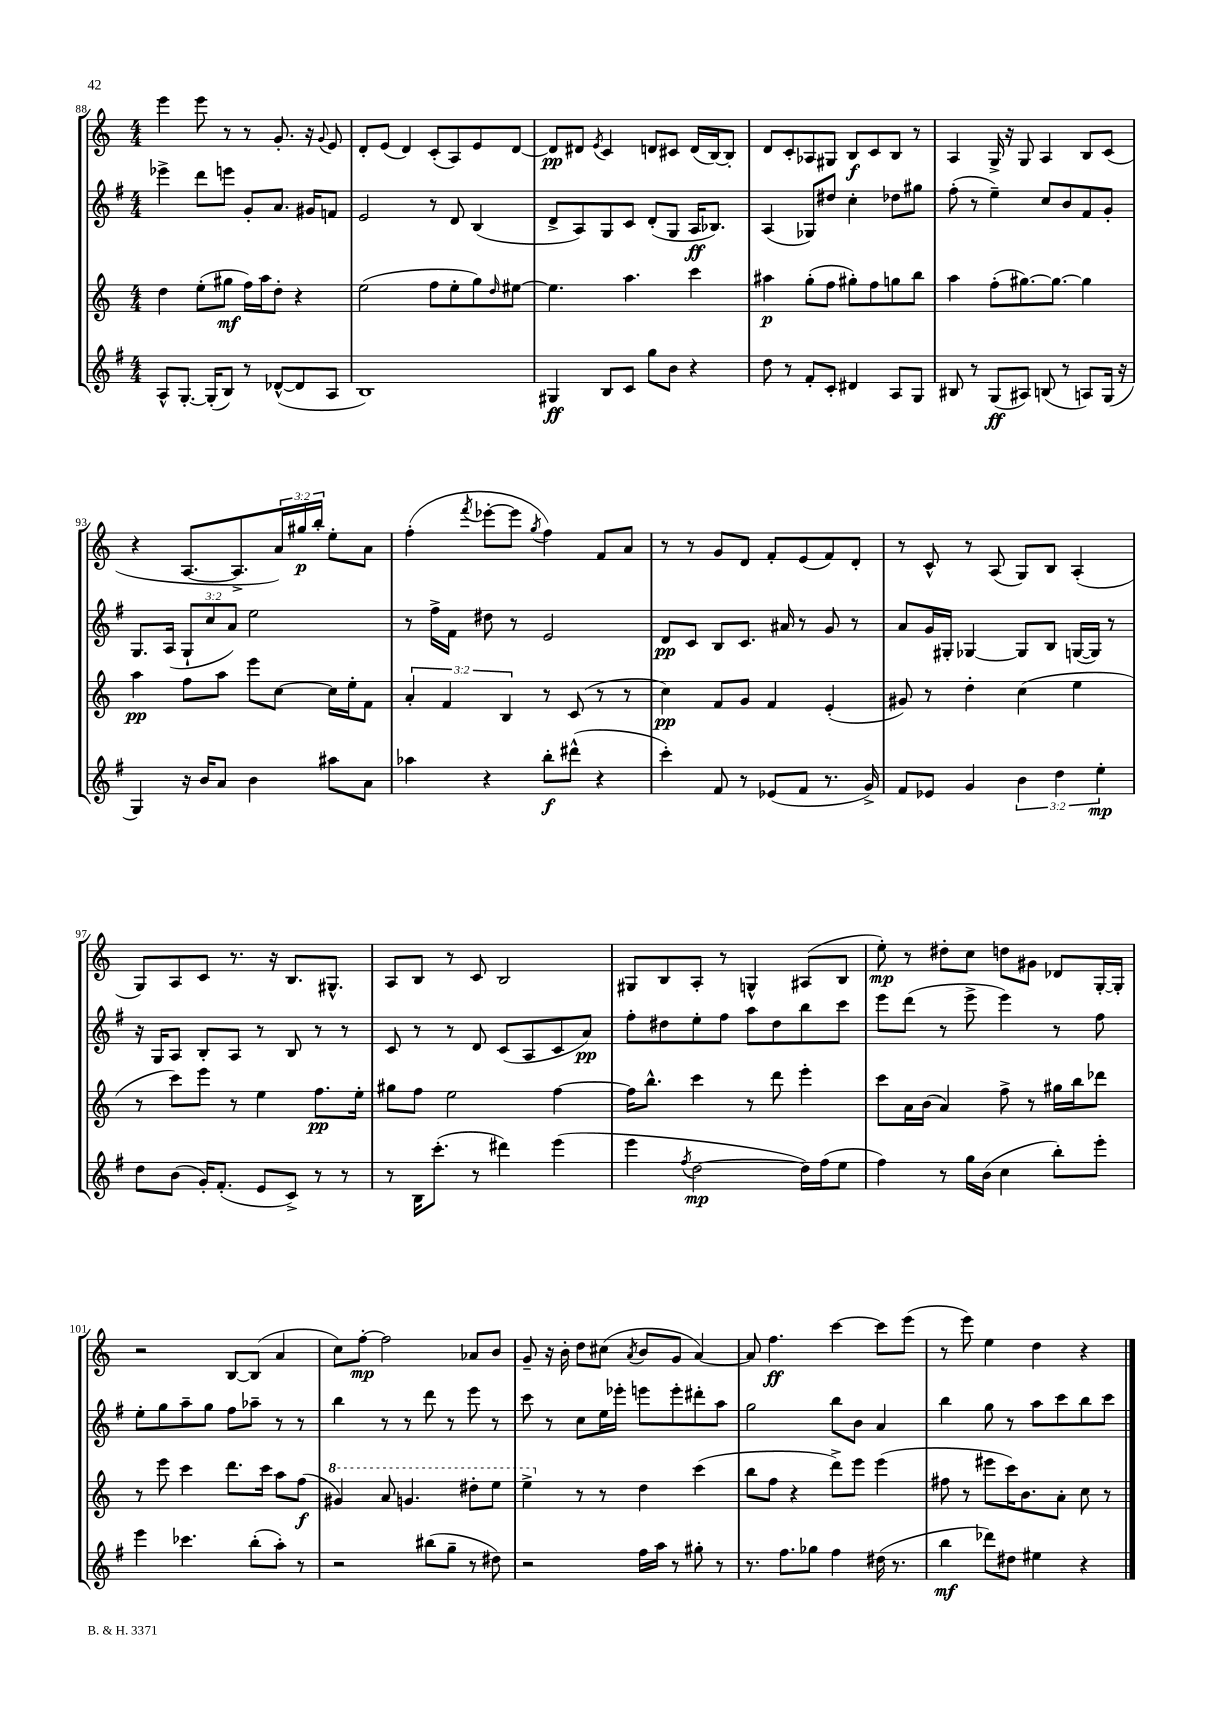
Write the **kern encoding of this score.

**kern	**kern	**kern	**kern
*staff4	*staff3	*staff2	*staff1
*clefG2	*clefG2	*clefG2	*clefG2
*k[f#]	*k[]	*k[f#]	*k[]
*M4/4	*M4/4	*M4/4	*M4/4
8A^^/L	4dd\	4eee-^\	4eee\
[8.G'/J	.	.	.
.	(8ee'\L	8ddd\L	8eee\
(16G'/]LK	.	.	.
8B/J)	8gg#\J	8eee\J	8r
8r	16ff\LL)	8g'/L	8r
.	16aa\J	.	.
([8d-^^/L	8dd'\J	8.a/J	8.g'/
8d-/]	4r	.	.
.	.	16g#/LK	16r
.	.	.	8qqg/
8A/J	.	8f/J	8e/
=	=	=	=
1B)	(2ee\	2e/	8d'/L
.	.	.	(8e/J
.	.	.	4d/)
.	8ff\L	8r	(8c'/L
.	8ee'\	8d/	8A/)
.	8gg\)	(4B/	8e/
.	16qqdd/	.	.
.	[8ee#\J	.	[8d/J
=	=	=	=
4G#/	4.ee#\]	8d^/L	8d/]L
.	.	8A/)	8d#/J
.	.	.	8qe/
8B/L	.	8G/	4c/
8c/J	4.aa\	8c/J	.
8gg\L	.	(8d'/L	8d/L
8b\J	.	8G/J	8c#/J
4r	4ccc\	16A/LK	(16d/LL
.	.	8.B-/J)	[16B/J)
.	.	.	8B'/]J
=	=	=	=
8dd\	4aa#\	(4A/	8d/L
8r	.	.	8c'/
8f#'/L	(8gg'\L	8G-/L)	8A-/
8c'/J	8ff\J	8dd#/J	8G#/J
4d#/	8gg#'\L)	4cc'\	8B/L
.	8ff\	.	8c/
8A/L	8gg\	8dd-\L	8B/J
8G/J	8bb\J	8gg#\J	8r
=	=	=	=
8B#/	4aa\	(8ff#'\	4A/
8r	.	8r	.
(8G/L	(8ff'\L	4ee~\)	16G^/
.	.	.	16r
8A#/J)	[8.gg#\)	.	8G/
(8B/	.	8cc/L	4A/
.	8.gg#\_J	.	.
8r	.	8b/	.
8A/L)	4gg#\]	8f#/	8B/L
(16G/Jk	.	8g'/J	(8c/J
16r	.	.	.
=	=	=	=
4G/)	4aa\	8.G/L	4r
.	.	(16A/Jk	.
16r	8ff\L	12G`/L	[8.A/L
16b/LK	.	.	.
.	.	12cc/	.
8a/J	8aa\J	.	.
.	.	12a/J)	.
.	.	.	8.A^/]
4b\	8eee\L	2ee\	.
.	[8cc\J	.	24a/L)
.	.	.	24gg#/
.	.	.	24bb'/JJ
8aa#\L	16cc\]LL	.	8ee'\L
.	16ee'\J	.	.
8a\J	8f\J	.	8a\J
=	=	=	=
4aa-\	6a'/	8r	(4ff'\
.	.	16ff#^\LL	.
.	6f/	.	.
.	.	16f#\JJ	.
.	.	.	8qfff/
4r	.	8dd#\	[8eee-'\L
.	6B/	.	.
.	.	8r	8eee-\]J
.	.	.	8qgg/
8bb'\L	8r	2e/	4ff\)
(8ddd#^^\J	(8c/	.	.
4r	8r	.	8f/L
.	8r	.	8a/J
=	=	=	=
4ccc'\)	4cc\)	8d/L	8r
.	.	8c/J	8r
8f#/	8f/L	8B/L	8g/L
8r	8g/J	8.c/J	8d/J
(8e-/L	4f/	.	8f'/L
.	.	16a#/	.
8f#/J	.	8r	(8e/
8.r	(4e'/	8g/	8f/)
.	.	8r	8d'/J
16g^/)	.	.	.
=	=	=	=
8f#/L	8g#/)	8a/L	8r
8e-/J	8r	16g/L	8c^^/
.	.	16G#'/JJ	.
4g/	4dd'\	[4G-/	8r
.	.	.	(8A/
6b\	(4cc\	8G-/]L	8G/L)
.	.	8B/J	8B/J
6dd\	.	.	.
.	4ee\	([16G/LL	(4A'/
.	.	16G/]JJ)	.
6ee'\	.	.	.
.	.	8r	.
=	=	=	=
8dd\L	8r	16r	8G/L)
.	.	16G/LK	.
(8b\J	8ccc\L)	8A/J	8A/
16g'/LK)	8eee\J	8B'/L	8c/J
(8.f#'/J	.	.	.
.	8r	8A/J	8.r
8e/L	4ee\	8r	.
.	.	.	16r
8c^/J)	.	8B/	8.B/L
8r	8.ff\L	8r	.
.	.	.	8.G#^^/J
8r	.	8r	.
.	16ee'\Jk	.	.
=	=	=	=
8r	8gg#\L	8c/	8A/L
16B\LK	8ff\J	8r	8B/J
(8.ccc'\J	.	.	.
.	2ee\	8r	8r
8r	.	8d/	8c/
4ddd#\)	.	(8c/L	2B/
.	.	8A/	.
(4eee\	[4ff\	8c/	.
.	.	8a/J)	.
=	=	=	=
4eee\	16ff\]LK	8ff#'\L	8G#/L
.	8.bb^^\J	.	.
.	.	8dd#\	8B/
8qff#/	.	.	.
[2dd\	4ccc\	8ee'\	8A'/J
.	.	8ff#\J	8r
.	8r	8aa\L	4G^^/
.	8ddd\	8dd#\	.
16dd\]LL)	4eee'\	8bb\	(8A#/L
(16ff#\J	.	.	.
8ee\J	.	8ccc\J	8B/J
=	=	=	=
4ff#\)	8ccc\L	8eee\L	8ee'\)
.	16a\L	(8ddd\J	8r
.	(16b\JJ	.	.
8r	4a/)	8r	8dd#'\L
16gg\LL	.	8eee^\	8cc\J
(16b\JJ	.	.	.
4cc\	8ff^\	4eee\)	8dd\L
.	8r	.	8g#\J
8bb'\L)	16gg#\LL	8r	8d-/L
.	16bb\J	.	.
8eee'\J	8ddd-\J	8ff#\	[16G'/L
.	.	.	16G'/]JJ
=	=	=	=
4eee\	8r	8ee'\L	2r
.	8eee\	8gg\	.
4.ccc-\	4ccc\	8aa~\	.
.	.	8gg\J	.
.	8.ddd\L	8ff#\L	[8B/L
(8bb'\L	.	8aa-~\J	(8B/]J
.	16ccc\Jk	.	.
8aa'\J)	8aa\L	8r	4a/
8r	(8ff\J	8r	.
=	=	=	=
2r	4gg#/)	4bb\	8cc\L)
.	.	.	[8ff'\J
.	8aa/	8r	2ff\]
.	4.gg/	8r	.
(8bb#\L	.	8ddd\	.
8gg~\J	.	8r	.
8r	8ddd#'\L	8eee\	8a-/L
8dd#\)	8eee\J	8r	8b/J
=	=	=	=
2r	4eee^\	8ccc\	8g~/
.	.	8r	16r
.	.	.	16b'\
.	8r	8cc\L	8dd\L
.	8r	16ee\L	(8cc#\J
.	.	16eee-'\JJ	.
.	.	.	8qa/
16ff#\LL	4dd\	8eee\L	8b/L
16aa\JJ	.	.	.
8r	.	8eee'\	8g/J
8gg#'\	(4ccc\	8ddd#'\	[4a/)
8r	.	8aa\J	.
=	=	=	=
8.r	8bb\L	2gg\	8a/]
.	8ff\J	.	4.ff\
8.ff#\L	.	.	.
.	4r	.	.
8gg-\J	.	.	.
4ff#\	8ddd^\L)	8bb\L	[4ccc\
.	8eee\J	8b\J	.
(16dd#\	(4eee\	4a/	8ccc\]L
8.r	.	.	.
.	.	.	(8eee\J
=	=	=	=
4bb\	8ff#\	4bb\	8r
.	8r	.	8eee\)
8ddd-\L)	8eee#\L	8gg\	4ee\
8dd#\J	16ccc\K)	8r	.
.	8.b\	.	.
4ee#\	.	8aa\L	4dd\
.	8a'\J	8ccc\	.
4r	8cc\	8bb\	4r
.	8r	8ccc\J	.
==	==	==	==
*-	*-	*-	*-
